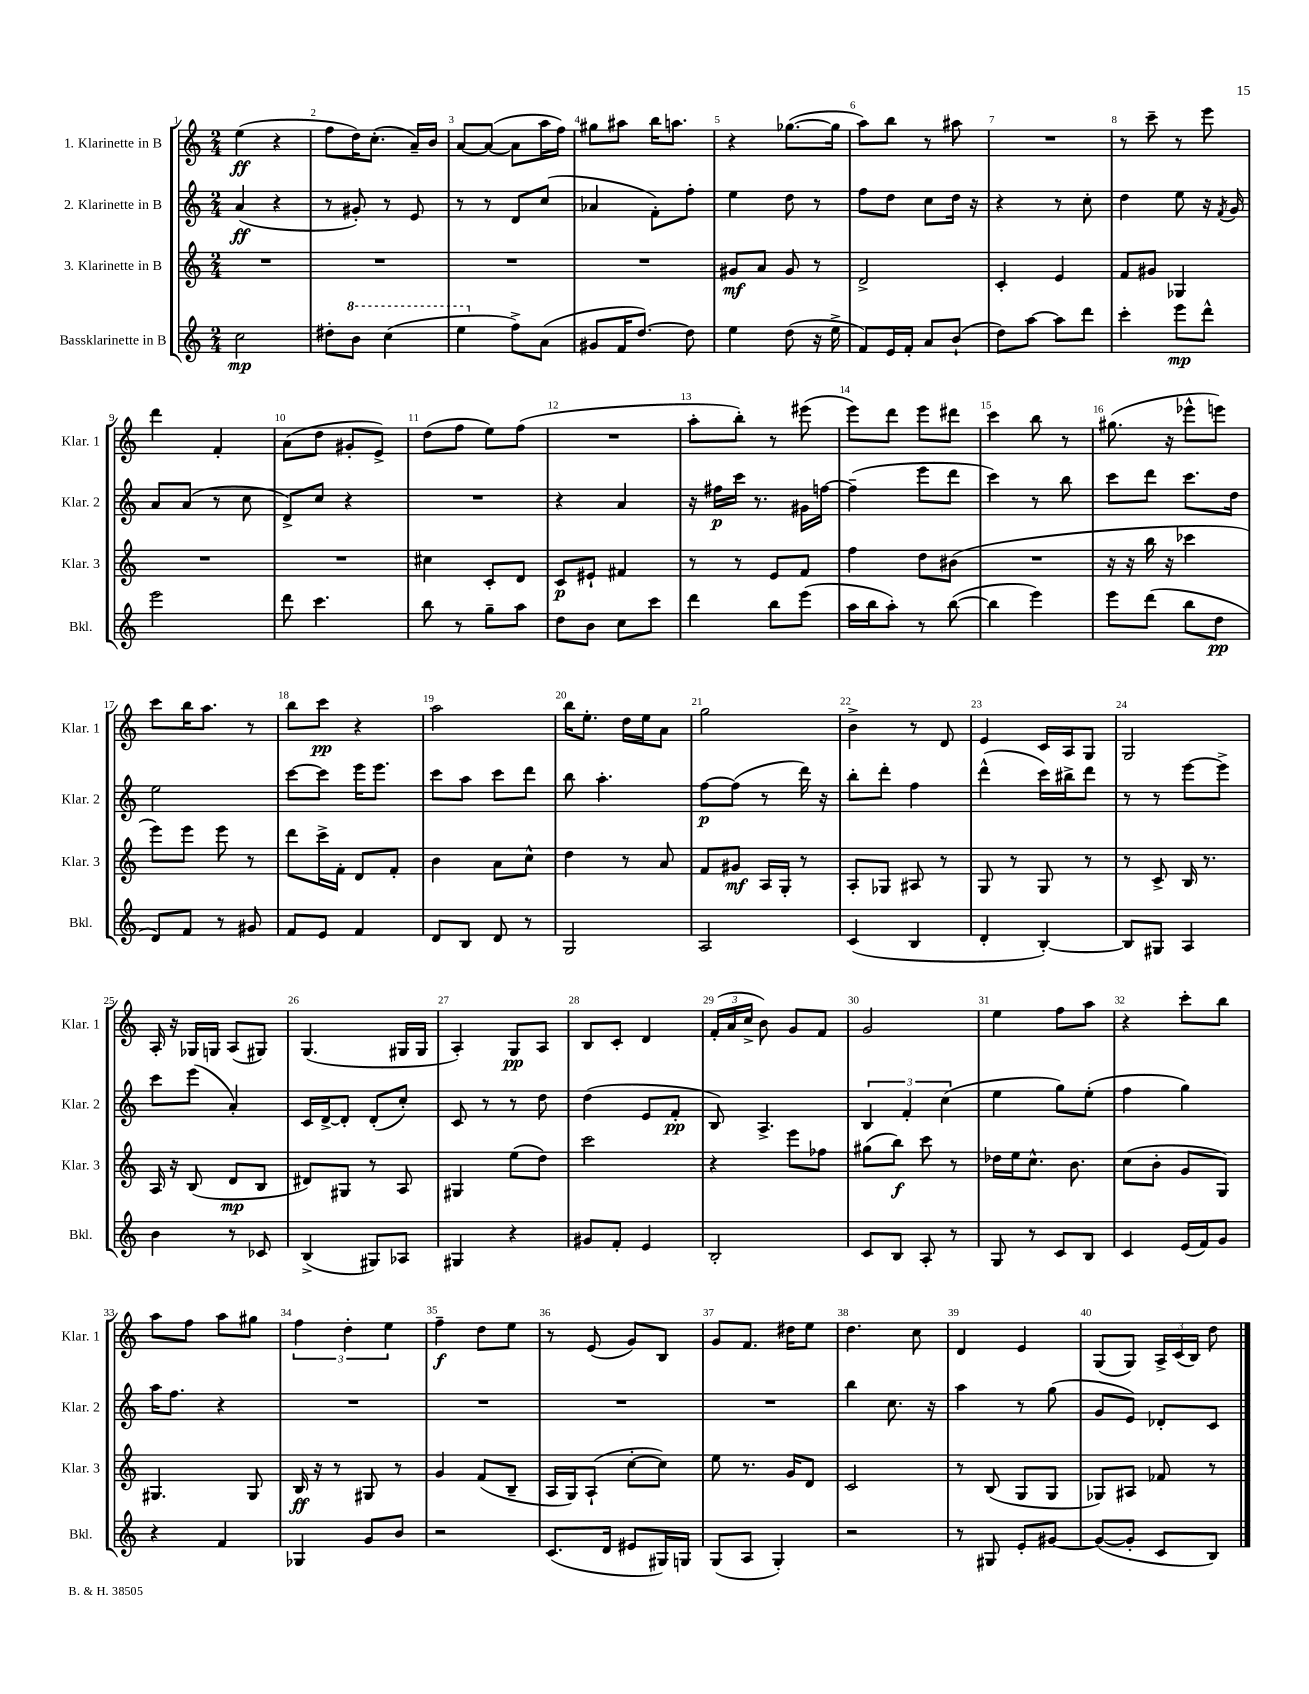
<<
\new StaffGroup <<
\new Staff = "s0" \with { instrumentName = "1. Klarinette in B" shortInstrumentName = "Klar. 1" } {
    \clef treble \key c \major \numericTimeSignature \time 2/4
    \autoBeamOff e''4\ff( r4 |
    f''8[ d''16) c''8.]-.( a'16[--) b'16] |
    a'8[~ a'8]~( a'8[ a''16 f''16]) |
    gis''8[ ais''8] b''16[ a''8.] |
    r4 ges''8.[~( ges''16] |
    a''8[) b''8] r8 ais''8 |
    R2 |
    r8 c'''8-- r8 e'''8 |
    d'''4 f'4-. |
    a'8[( d''8] gis'8[-. e'8]->) |
    d''8[( f''8] e''8[) f''8]( |
    R2 |
    a''8[-. b''8]-.) r8 eis'''8( |
    e'''8[) d'''8] e'''8[ dis'''8] |
    c'''4 b''8 r8 |
    gis''8.( r16 ees'''8[-^ e'''8]) |
    c'''8[ b''16 a''8.] r8 |
    b''8[ c'''8]\pp r4 |
    a''2 |
    b''16[ e''8.]-. d''16[ e''16 a'8] |
    g''2 |
    b'4-> r8 d'8 |
    e'4 c'16[ a16 g8] |
    g2 |
    a16-. r16 ges16[ g16] a8[( gis8]) |
    g4.( gis16[ gis16] |
    a4-.) g8[\pp a8] |
    b8[ c'8]-. d'4 |
    \tuplet 3/2 { f'16[-.( a'16 c''16]-> } b'8) g'8[ f'8] |
    g'2 |
    e''4 f''8[ a''8] |
    r4 c'''8[-. b''8] |
    a''8[ f''8] a''8[ gis''8] |
    \tuplet 3/2 { f''4 d''4-. e''4 } |
    f''4--\f d''8[ e''8] |
    r8 e'8( g'8[) b8] |
    g'8[ f'8.] dis''16[ e''8] |
    d''4. c''8 |
    d'4 e'4 |
    g8[( g8]) \tuplet 3/2 { a16[-> c'16( b16]) } d''8 \bar "|." |
}
\new Staff = "s1" \with { instrumentName = "2. Klarinette in B" shortInstrumentName = "Klar. 2" } {
    \clef treble \key c \major \numericTimeSignature \time 2/4
    \autoBeamOff a'4\ff( r4 |
    r8 gis'8-.) r8 e'8 |
    r8 r8 d'8[ c''8]( |
    aes'4 f'8[-.) f''8]-. |
    e''4 d''8 r8 |
    f''8[ d''8] c''8[ d''16] r16 |
    r4 r8 c''8-. |
    d''4 e''8 r16 \acciaccatura { f'8 } g'16 |
    a'8[ a'8]( r8 c''8 |
    d'8[->) c''8] r4 |
    R2 |
    r4 a'4 |
    r16 fis''16[\p c'''16] r8. gis'16[ f''16]~ |
    f''4--( e'''8[ d'''8] |
    c'''4) r8 b''8 |
    c'''8[ d'''8] c'''8.[ d''16] |
    e''2 |
    c'''8[~ c'''8] e'''16[ e'''8.] |
    c'''8[ a''8] c'''8[ d'''8] |
    b''8 a''4.-. |
    f''8[~\p f''8]( r8 d'''16) r16 |
    b''8[-. d'''8]-. f''4 |
    d'''4-^( c'''16[) bis''16-> d'''8] |
    r8 r8 e'''8[~ e'''8]-> |
    c'''8[ e'''8]( a'4-.) |
    c'16[ d'16~-> d'8]-. d'8[-.( c''8]-.) |
    c'8 r8 r8 d''8 |
    d''4( e'8[ f'8]-.\pp |
    b8) a4.-> |
    \tuplet 3/2 { b4 f'4-. c''4( } |
    e''4 g''8[) e''8]-.( |
    f''4 g''4) |
    a''16[ f''8.] r4 |
    R2 |
    R2 |
    R2 |
    R2 |
    b''4 c''8. r16 |
    a''4 r8 g''8( |
    g'8[ e'8]) des'8[-. c'8] \bar "|." |
}
\new Staff = "s2" \with { instrumentName = "3. Klarinette in B" shortInstrumentName = "Klar. 3" } {
    \clef treble \key c \major \numericTimeSignature \time 2/4
    \autoBeamOff R2 |
    R2 |
    R2 |
    R2 |
    gis'8[\mf a'8] gis'8 r8 |
    d'2-> |
    c'4-. e'4 |
    f'8[ gis'8] ges4 |
    R2 |
    R2 |
    cis''4 c'8[-. d'8] |
    c'8[\p eis'8]-! fis'4 |
    r8 r8 e'8[ f'8] |
    f''4 d''8[ bis'8]( |
    R2 |
    r16 r16 b''16 r16 ces'''4 |
    e'''8[) e'''8] e'''8 r8 |
    d'''8[ c'''16-> f'16]-. d'8[ f'8]-. |
    b'4 a'8[ c''8]-^ |
    d''4 r8 a'8 |
    f'8[ gis'8]\mf a16[ g16]-. r8 |
    a8[-. ges8] ais8 r8 |
    g8 r8 g8 r8 |
    r8 c'8-> b16 r8. |
    a16 r16 b8( d'8[\mp b8] |
    dis'8[) gis8] r8 a8 |
    gis4 e''8[( d''8]) |
    c'''2 |
    r4 e'''8[ fes''8] |
    gis''8[( b''8]\f) c'''8 r8 |
    des''16[ e''16 c''8.]-^ b'8. |
    c''8[( b'8]-. g'8[ g8]) |
    gis4. gis8 |
    b16\ff r16 r8 gis8 r8 |
    g'4 f'8[( b8]-- |
    a16[ g16) a8]-!( c''8[~-. c''8]) |
    e''8 r8. g'16[ d'8] |
    c'2 |
    r8 b8( g8[ g8] |
    ges8[) ais8] fes'8 r8 \bar "|." |
}
\new Staff = "s3" \with { instrumentName = "Bassklarinette in B" shortInstrumentName = "Bkl." } {
    \clef treble \key c \major \numericTimeSignature \time 2/4
    \autoBeamOff c''2\mp |
    dis''8[-. \ottava #1 b''8] c'''4( |
    e'''4 \ottava #0 f''8[->) a'8]( |
    gis'8[ f'16 d''8.]~) d''8 |
    e''4 d''8( r16 e''16-> |
    f'8[) e'16 f'16]-. a'8[ b'8]-!( |
    d''8[) a''8]~ a''8[ d'''8] |
    c'''4-. e'''8[\mp d'''8]-^ |
    e'''2 |
    d'''8 c'''4. |
    b''8 r8 g''8[-- a''8] |
    d''8[ b'8] c''8[ c'''8] |
    d'''4 b''8[ e'''8]( |
    a''16[ b''16 a''8]-.) r8 b''8~( |
    b''4 e'''4) |
    e'''8[ d'''8]( b''8[ d''8]\pp |
    d'8[) f'8] r8 gis'8 |
    f'8[ e'8] f'4 |
    d'8[ b8] d'8 r8 |
    g2 |
    a2 |
    c'4( b4 |
    d'4-. b4~-.) |
    b8[ gis8] a4 |
    b'4 r8 ces'8 |
    b4->( gis8[) aes8] |
    gis4 r4 |
    gis'8[ f'8]-. e'4 |
    b2-. |
    c'8[ b8] a8-. r8 |
    g8 r8 c'8[ b8] |
    c'4 e'16[( f'16) g'8] |
    r4 f'4 |
    ges4 g'8[ b'8] |
    r2 |
    c'8.[( d'16] eis'8[ gis16) g16] |
    g8[( a8] g4-.) |
    r2 |
    r8 gis8 e'8[-. gis'8]~ |
    gis'8[~( gis'8]-. c'8[ b8]) \bar "|." |
}
>>
>>
\layout { \context { \Score \override BarNumber.break-visibility = ##(#f #t #t) barNumberVisibility = #all-bar-numbers-visible } }
